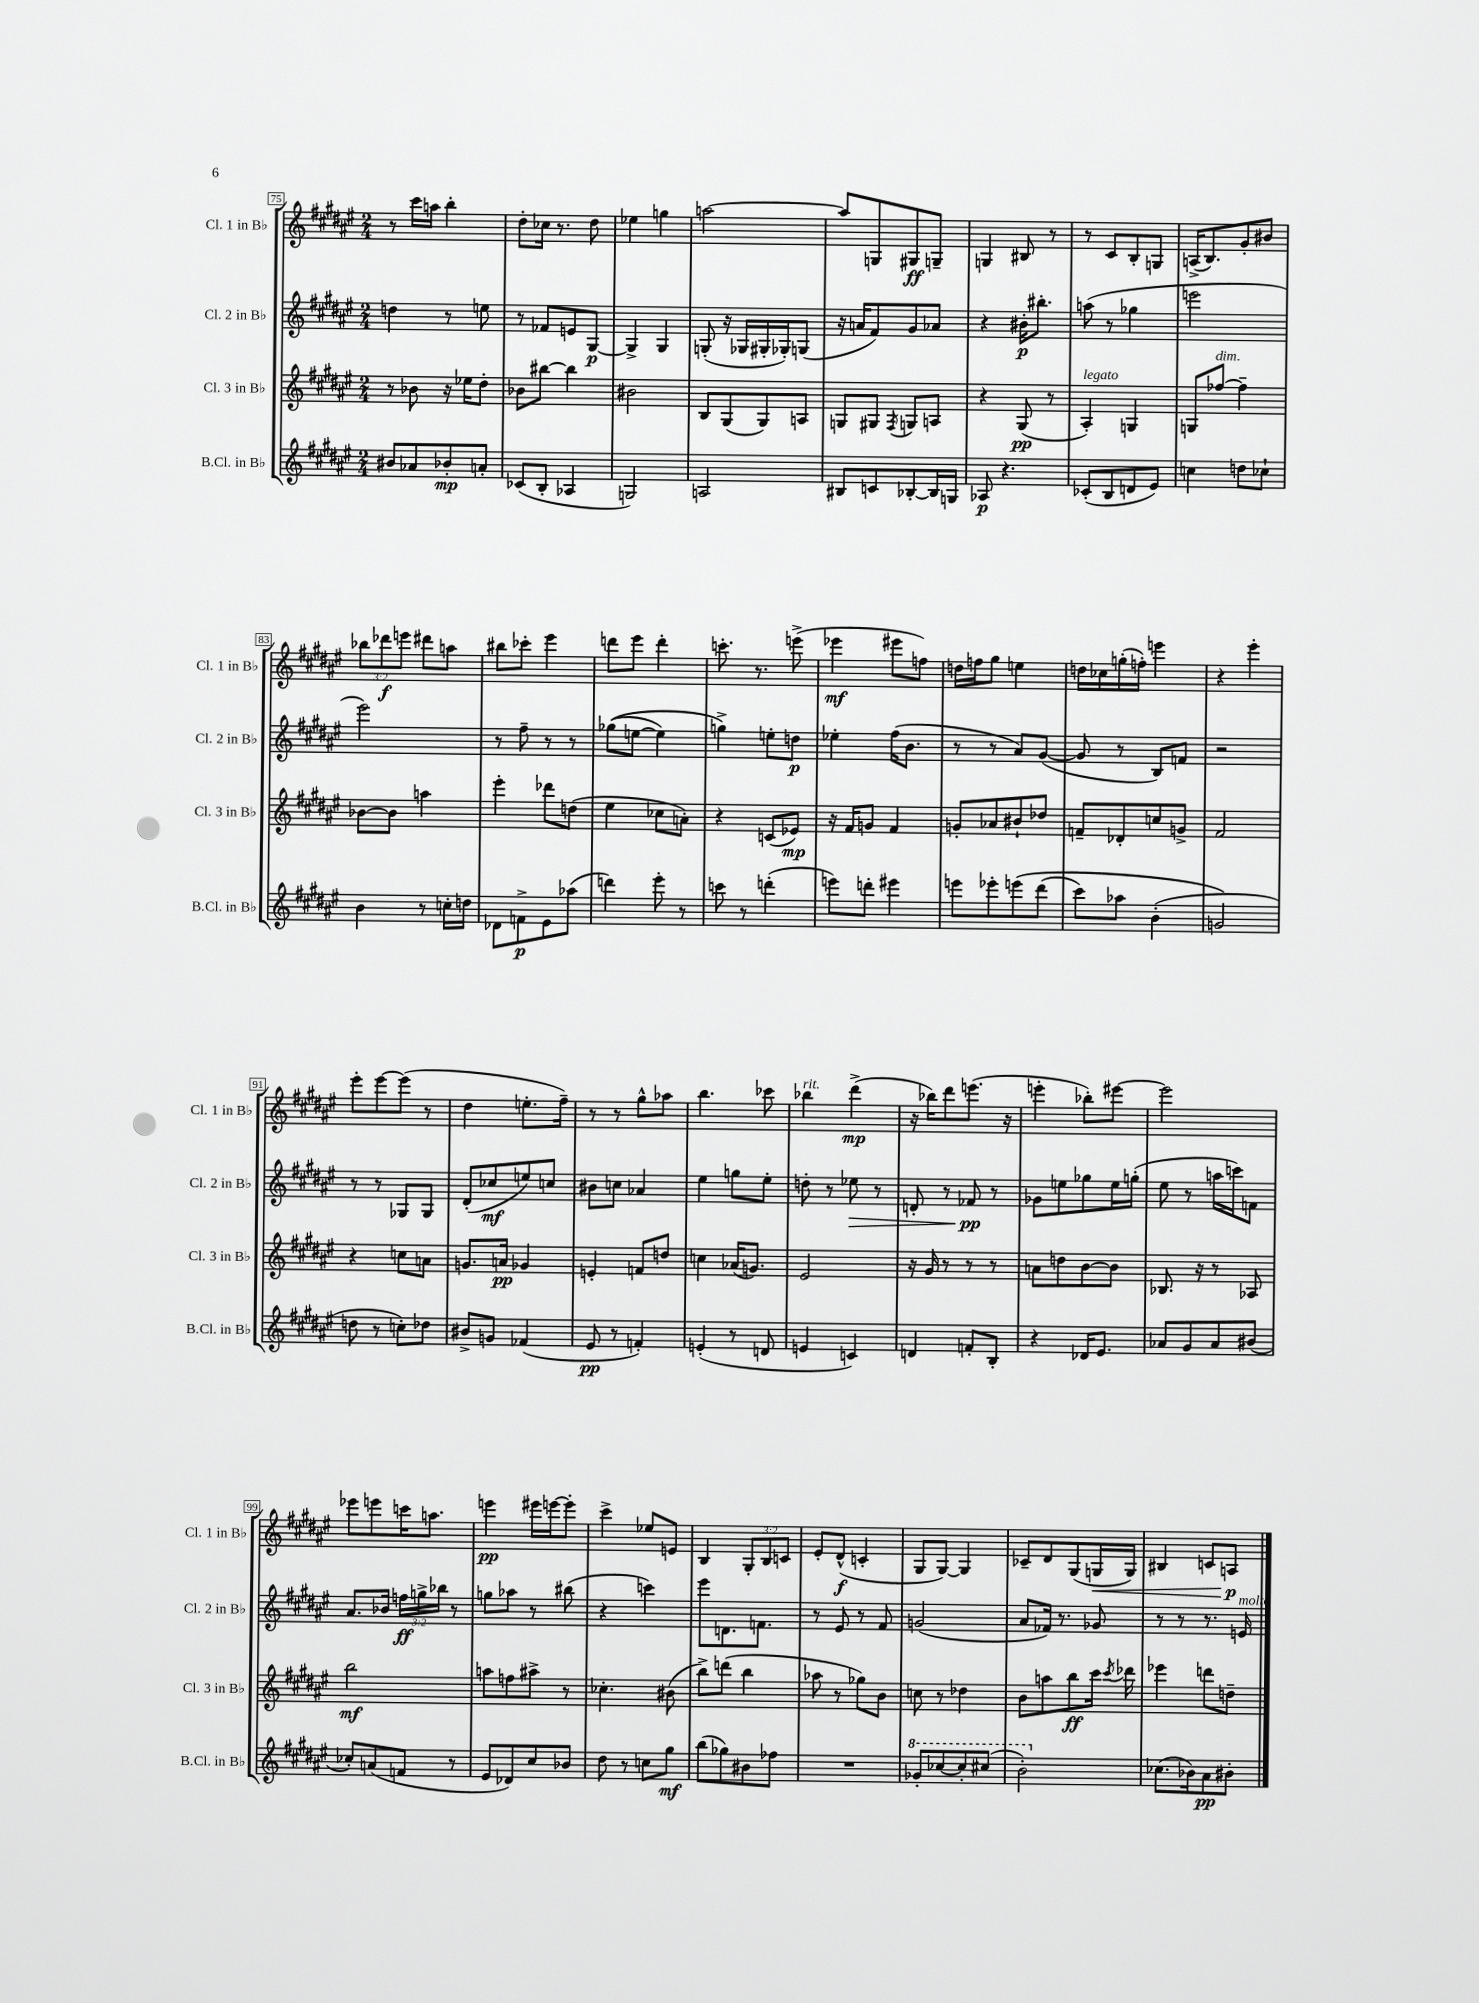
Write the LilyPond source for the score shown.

<<
\new StaffGroup <<
\new Staff = "s0" \with { instrumentName = "Cl. 1 in Bb" shortInstrumentName = "Cl. 1 in Bb" } {
    \clef treble \key fis \major \numericTimeSignature \time 2/4 \override Staff.TupletNumber.text = #tuplet-number::calc-fraction-text
    \autoBeamOff r8 cis'''16[ a''16] b''4-. |
    dis''8[-. ces''16] r8. dis''8 |
    ees''4 g''4 |
    a''2~ |
    a''8[ g8 gis8\ff g8]-- |
    g4 bis8 r8 |
    r8 cis'8[ b8-. g8] |
    a16[->( b8.) gis'8-. bis'8] |
    \tuplet 3/2 { bes''8[ des'''8\f e'''8] } dis'''8[ a''8] |
    bis''8[ ces'''8]-. eis'''4 |
    d'''8[ eis'''8] d'''4-. |
    c'''8.-. r8. e'''8->( |
    ees'''4\mf eis'''8[ f''8]) |
    d''16[ f''16 gis''8] e''4 |
    d''16[ ces''16 g''16-.( f''16]-.) e'''4 |
    r4 eis'''4-. |
    eis'''8[-. eis'''8~ eis'''8]( r8 |
    dis''4 e''8.[-. fis''16]--) |
    r8 r8 gis''8[-^ aes''8] |
    b''4. ces'''8 |
    bes''4^\markup { \italic "rit." } dis'''4->\mp( |
    r16 bes''16[) dis'''8 e'''8.]( r16 |
    e'''4-. bes''8[-.) eis'''8]~ |
    eis'''2 |
    ees'''8[ e'''8 c'''16 a''8.] |
    e'''4\pp eis'''16[ e'''16~ e'''8]-. |
    cis'''4-> ees''8[ e'8] |
    b4 \tuplet 3/2 { gis8[-. b8 c'8] } |
    eis'8[-. dis'8]-^\f( c'4-. |
    gis8[ gis8]~) gis4 |
    ces'8[-- dis'8 gis8( g16\< g16]) |
    bis4 c'8[ a8]\p\! \bar "|." |
}
\new Staff = "s1" \with { instrumentName = "Cl. 2 in Bb" shortInstrumentName = "Cl. 2 in Bb" } {
    \clef treble \key fis \major \numericTimeSignature \time 2/4 \override Staff.TupletNumber.text = #tuplet-number::calc-fraction-text
    \autoBeamOff d''4 r8 e''8 |
    r8 fes'8[ e'8 gis8]~\p |
    gis4-> gis4 |
    g8-.( r16 ges16[ gis16-. ges16-.) g8]( |
    r16 a'16[ fis'8) gis'8 aes'8] |
    r4 bis'16[-.\p bis''8.]-. |
    a''8( r8 ges''4 |
    e'''2 |
    eis'''2) |
    r8 fis''8-- r8 r8 |
    ges''8[(\( e''8]~ e''4) |
    g''4->\) e''8[-. d''8]\p |
    ees''4-. fis''16[( b'8.] |
    r8 r8 ais'8[) gis'8]~( |
    gis'8 r8 b8[) f'8] |
    r2 |
    r8 r8 ges8[ ges8] |
    dis'8[-.( ces''8\mf e''8) c''8] |
    bis'8[ c''8] aes'4 |
    eis''4 g''8[ eis''8]-. |
    d''8-. r8 ees''8\> r8 |
    d'8-. r8 fes'8\pp\! r8 |
    ges'8[ e''8 ges''8 e''16 g''16]-.( |
    eis''8 r8 a''16[ c'''16) f'8] |
    ais'8.[ bes'16] \tuplet 3/2 { f''16[\ff g''16-> bes''16] } r8 |
    g''8[ aes''8] r8 bis''8( |
    r4 c'''4) |
    eis'''8[ d'8. f'8.] |
    r8 eis'8 r8 fis'8 |
    g'2( |
    ais'8[ fes'16]) r8. ges'8 |
    r8 r8 r8. e'16^\markup { \italic "molto" } \bar "|." |
}
\new Staff = "s2" \with { instrumentName = "Cl. 3 in Bb" shortInstrumentName = "Cl. 3 in Bb" } {
    \clef treble \key fis \major \numericTimeSignature \time 2/4
    \autoBeamOff r8 bes'8 r16 ees''16[ dis''8]-. |
    bes'8[ bis''8]~ bis''4 |
    bis'2 |
    b8[ gis8( gis8) a8] |
    g8[ gis8] \acciaccatura { fis8 } g8[ a8] |
    r4 gis8\pp( r8 |
    ais4-.^\markup { \italic "legato" }) g4 |
    g8[ fes''8]~^\markup { \italic "dim." } fes''4-- |
    bes'8[~ bes'8] a''4 |
    eis'''4-. des'''8[ d''8]( |
    eis''4 ces''8[ a'8]-.) |
    r4 c'8[( ees'8]\mp) |
    r16 fis'16[ g'8] fis'4 |
    g'8[-. aes'8 bis'8-! des''8] |
    f'8[-- des'8-. c''8 g'8]-> |
    fis'2 |
    r4 c''8[ a'8] |
    g'8.[ a'16]\pp ges'4 |
    e'4-. f'8[ d''8] |
    c''4 aes'16[( g'8.]) |
    eis'2 |
    r16 gis'16 r8 r8 r8 |
    a'8[ d''8 b'8~ b'8] |
    bes8. r16 r8 aes8 |
    b''2\mf |
    a''8[ f''8 ais''8]-> r8 |
    ces''4.-. bis'8( |
    b''8[->) d'''8]( b''4 |
    aes''8 r8 ges''8[) b'8] |
    c''8 r8 des''4 |
    b'8[ a''8 b''8\ff cis'''16] \acciaccatura { cis'''8 } des'''16 |
    ees'''4 d'''8[ d''8]-- \bar "|." |
}
\new Staff = "s3" \with { instrumentName = "B.Cl. in Bb" shortInstrumentName = "B.Cl. in Bb" } {
    \clef treble \key fis \major \numericTimeSignature \time 2/4
    \autoBeamOff bis'8[ aes'8 bes'8-.\mp a'8]-. |
    ces'8[( b8]-. aes4 |
    g2) |
    a2 |
    bis8[ c'8 bes8~-. bes16 g16] |
    aes8\p r4. |
    ces'8[-.( b8 d'8 eis'8]) |
    c''4 d''8[ ces''8]-! |
    b'4 r8 c''16[-. d''16] |
    des'8[ f'8->\p eis'8 aes''8]( |
    d'''4) eis'''8-. r8 |
    c'''8 r8 d'''4-.( |
    e'''8[) d'''8]-. eis'''4 |
    e'''8[ ees'''8-. e'''8\( dis'''8]( |
    cis'''8[) aes''8] b'4-.( |
    g'2\) |
    d''8 r8 c''8[-.) des''8] |
    bis'8[-> g'8] fes'4( |
    eis'8\pp r8 f'4-.) |
    e'4-.( r8 d'8 |
    e'4 c'4) |
    d'4 f'8[-. b8]-. |
    r4 des'16[ eis'8.] |
    aes'8[ gis'8 aes'8 bis'8]( |
    ces''8[-.) a'8( f'8] r8 |
    eis'8[ des'8) cis''8 bes'8] |
    dis''8 r8 c''8[ gis''8]\mf |
    b''8[( ges''8) bis'8 fes''8] |
    R2 |
    \ottava #1 ges''8[-. ces'''8~ ces'''8-. cis'''8]( |
    b''2-.) \ottava #0 |
    ces''8.[( bes'16) ais'8\pp bis'8]-. \bar "|." |
}
>>
>>
\layout { \context { \Score currentBarNumber = #75 \override BarNumber.stencil = #(make-stencil-boxer 0.1 0.3 ly:text-interface::print) } }
